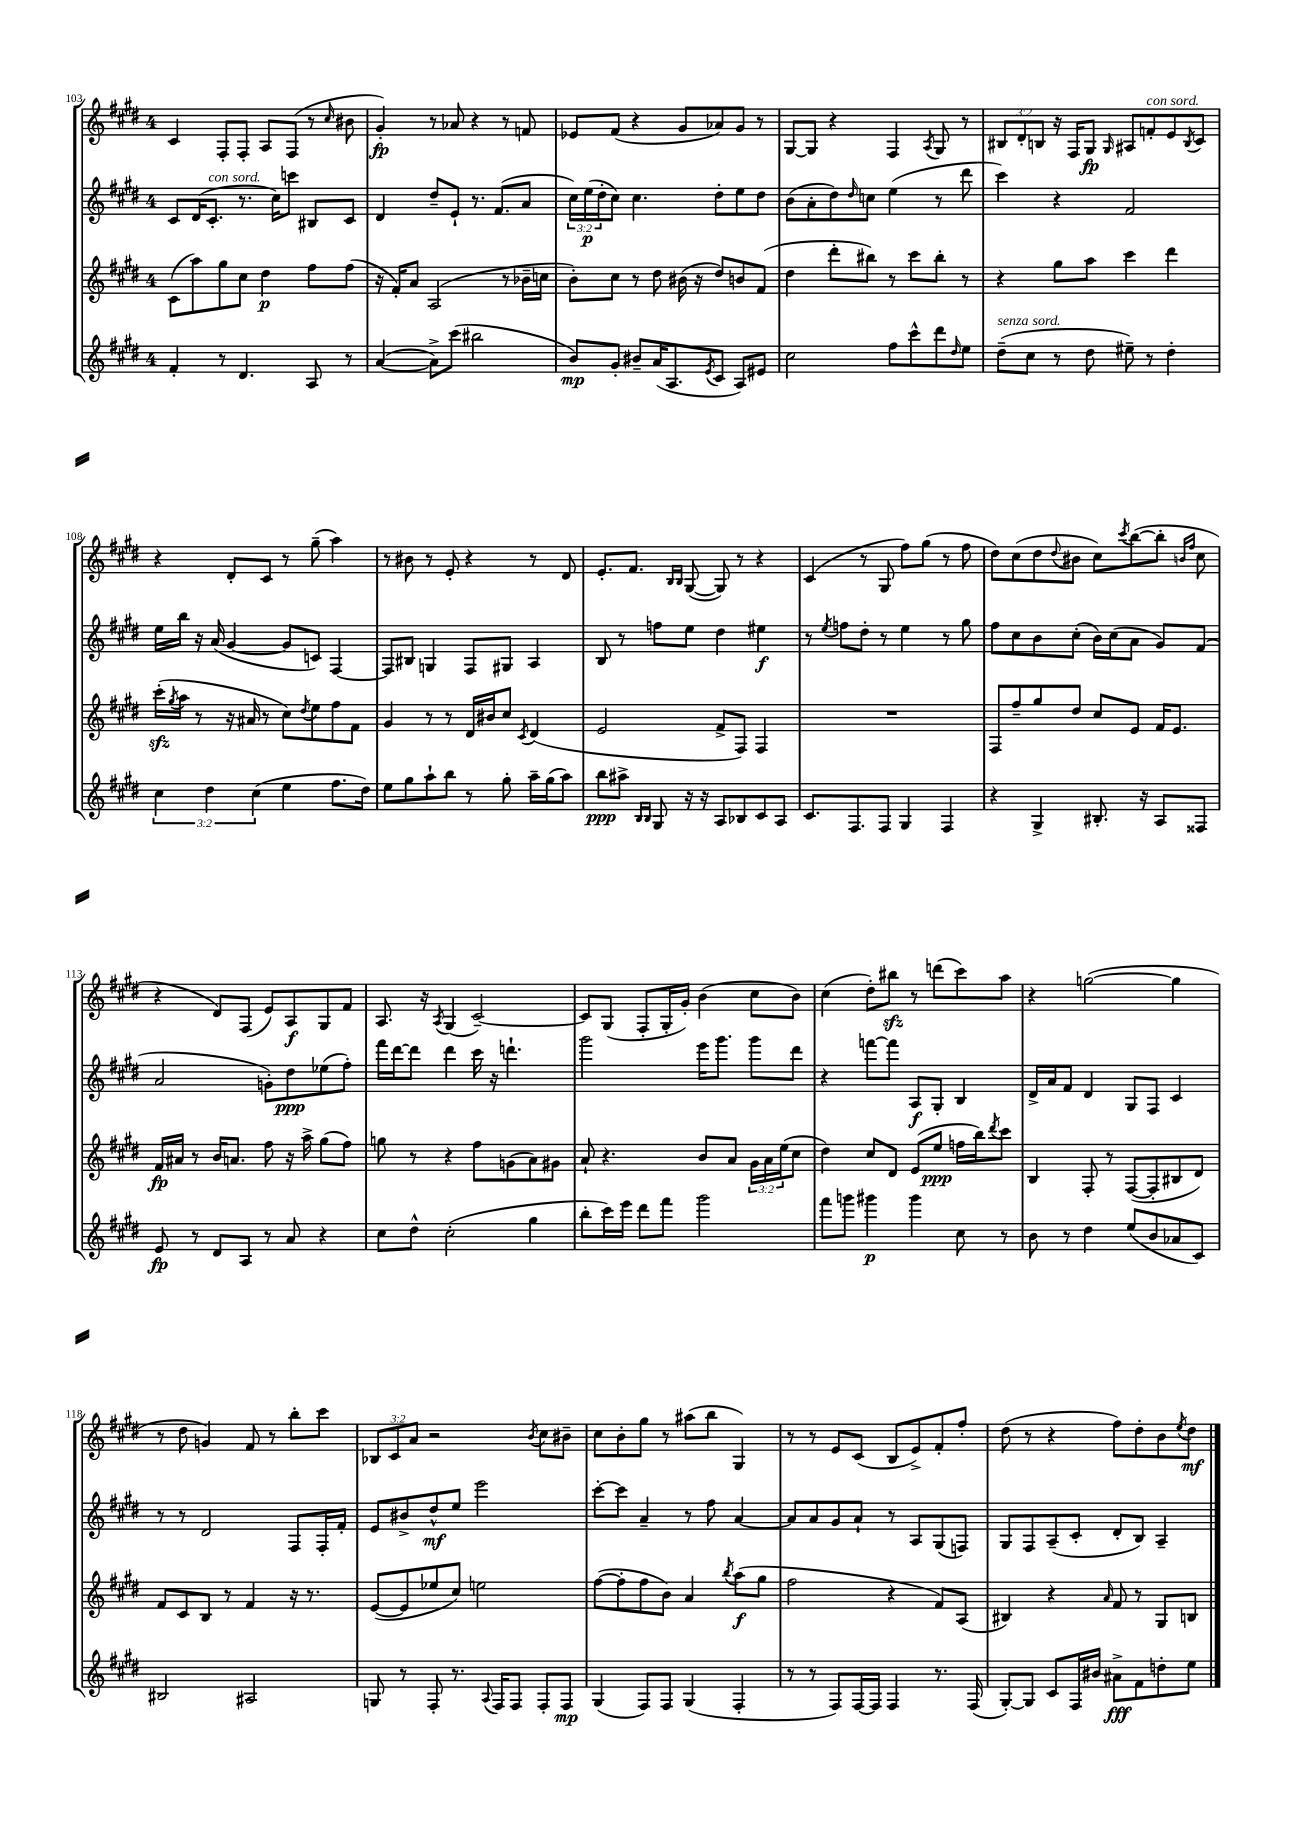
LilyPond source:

<<
\new StaffGroup <<
\new Staff = "s0" {
    \clef treble \key e \major \once \override Staff.TimeSignature.style = #'single-digit \time 4/4 \override Staff.TupletNumber.text = #tuplet-number::calc-fraction-text
    cis'4 fis8-. fis8-. a8 fis8( r8 \grace { cis''16 } bis'8 |
    gis'4-.\fp) r8 aes'8 r4 r8 f'8 |
    ees'8 fis'8( r4 gis'8 aes'8) gis'8 r8 |
    gis8~ gis8 r4 fis4 \acciaccatura { a8 } gis8 r8 |
    \tuplet 3/2 { bis8 dis'8-. b8 } r16 fis16 gis8\fp \grace { gis16 } ais8 f'8-.^\markup { \italic "con sord." } e'8 \acciaccatura { b8 } cis'8 |
    r4 dis'8-. cis'8 r8 gis''8--( a''4) |
    r8 bis'8 r8 e'8-. r4 r8 dis'8 |
    e'8.-. fis'8. \grace { b16 b16 } gis8~( gis8) r8 r4 |
    cis'4( r8 gis8 fis''8) gis''8( r8 fis''8 |
    dis''8) cis''8( dis''8 \appoggiatura { dis''8 } bis'8 cis''8) \acciaccatura { cis'''8 } b''8~( b''8-. \grace { b'16 fis''16 } cis''8 |
    r4 dis'8) fis8( e'8) a8\f gis8 fis'8 |
    a8. r16 \acciaccatura { a8 } gis4( cis'2~--) |
    cis'8 gis8( fis8-. gis16-. gis'16-.) b'4( cis''8 b'8) |
    cis''4( dis''8-.) bis''8\sfz r8 d'''8( cis'''8) a''8 |
    r4 g''2~( g''4 |
    r8 dis''8 g'4) fis'8 r8 b''8-. cis'''8 |
    \tuplet 3/2 { bes8 cis'8 a'8 } r2 \acciaccatura { b'8 } cis''8 bis'8-- |
    cis''8 b'8-. gis''8 r8 ais''8( b''8 gis4) |
    r8 r8 e'8 cis'8( b8 e'8->) fis'8-. fis''8-. |
    dis''8( r8 r4 fis''8) dis''8-. b'8 \acciaccatura { e''8 } dis''8\mf \bar "|." |
}
\new Staff = "s1" {
    \clef treble \key e \major \once \override Staff.TimeSignature.style = #'single-digit \time 4/4 \override Staff.TupletNumber.text = #tuplet-number::calc-fraction-text
    cis'8 dis'16( cis'8.-.^\markup { \italic "con sord." } r8. cis''16) c'''8 bis8 cis'8 |
    dis'4 dis''8-- e'8-! r8. fis'8.( a'8 |
    \tuplet 3/2 { cis''16) e''16\p( dis''16-. } cis''8) cis''4. dis''8-. e''8 dis''8 |
    b'8( a'8-. dis''8) \grace { dis''16 } c''8 e''4( r8 dis'''8 |
    cis'''4) r4 fis'2 |
    e''16 b''16 r16 a'16( gis'4~ gis'8 c'8) fis4~ |
    fis8 bis8 g4 fis8 gis8 a4 |
    b8 r8 f''8 e''8 dis''4 eis''4\f |
    r8 \acciaccatura { e''8 } f''8 dis''8-. r8 e''4 r8 gis''8 |
    fis''8 cis''8 b'8 cis''8-.( b'16) cis''16( a'8 gis'8) fis'8( |
    a'2 g'8-.) dis''8\ppp ees''8( fis''8-.) |
    fis'''16 dis'''16~ dis'''8 dis'''4 cis'''16 r16 d'''4.-! |
    gis'''2 e'''16 gis'''8. gis'''8 dis'''8 |
    r4 f'''8~ f'''8 a8\f gis8-. b4 |
    dis'16-> a'16 fis'8 dis'4 gis8 fis8 cis'4 |
    r8 r8 dis'2 fis8 fis16-. fis'16-. |
    e'8 bis'8-> dis''8-^\mf e''8 e'''2 |
    cis'''8~-. cis'''8 a'4-- r8 fis''8 a'4~ |
    a'8 a'8 gis'8 a'8-! r8 a8 gis8( f8) |
    gis8 fis8 a8--( cis'8-. dis'8-. b8) a4-- \bar "|." |
}
\new Staff = "s2" {
    \clef treble \key e \major \once \override Staff.TimeSignature.style = #'single-digit \time 4/4 \override Staff.TupletNumber.text = #tuplet-number::calc-fraction-text
    cis'8( a''8) gis''8 cis''8 dis''4\p fis''8 fis''8( |
    r16 fis'16-.) a'8 a2( r8 bes'16-- c''16 |
    b'8-.) cis''8 r8 dis''8 bis'16( r16 dis''8) b'8 fis'8( |
    dis''4 dis'''8-. bis''8) r8 cis'''8 bis''8-. r8 |
    r4 gis''8 a''8 cis'''4 dis'''4 |
    cis'''16-.\sfz( \acciaccatura { gis''8 } a''16 r8 r16 ais'16 r8 cis''8) \acciaccatura { dis''8 } e''8 fis''8 fis'8 |
    gis'4 r8 r8 dis'16 bis'16 cis''8 \acciaccatura { cis'8 } dis'4( |
    e'2 fis'8-> fis8) fis4 |
    R1 |
    fis8 fis''8-- gis''8 dis''8 cis''8 e'8 fis'16 e'8. |
    fis'16\fp ais'16 r8 b'16 a'8. fis''8 r16 a''16-> gis''8( fis''8) |
    g''8 r8 r4 fis''8 g'8( a'8) gis'8 |
    a'8-! r4. b'8 a'8 \tuplet 3/2 { gis'16 a'16 e''16( } cis''8 |
    dis''4) cis''8 dis'8 e'8( e''8\ppp f''16 b''16) \acciaccatura { dis'''8 } cis'''8 |
    b4 fis8-. r8 fis8~( fis8-. bis8 dis'8) |
    fis'8 cis'8 b8 r8 fis'4 r16 r8. |
    e'8~( e'8 ees''8 cis''8) e''2 |
    fis''8~( fis''8-. fis''8 b'8) a'4 \acciaccatura { b''8 } a''8\f( gis''8 |
    fis''2 r4 fis'8) a8( |
    bis4) r4 \grace { a'16 } fis'8 r8 gis8 b8 \bar "|." |
}
\new Staff = "s3" {
    \clef treble \key e \major \once \override Staff.TimeSignature.style = #'single-digit \time 4/4 \override Staff.TupletNumber.text = #tuplet-number::calc-fraction-text
    fis'4-. r8 dis'4. a8 r8 |
    a'4~( a'8->) cis'''8( bis''2 |
    b'8\mp) gis'8-. bis'8-- a'16( a8. \acciaccatura { e'8 } cis'8 a8) eis'8 |
    cis''2 fis''8 cis'''8-^ dis'''8 \grace { dis''16 } e''8 |
    dis''8--^\markup { \italic "senza sord." }( cis''8 r8 dis''8 eis''8--) r8 dis''4-. |
    \tuplet 3/2 { cis''4 dis''4 cis''4( } e''4 fis''8. dis''16) |
    e''8 gis''8 a''8-! b''8 r8 gis''8-. a''16-- gis''16( a''8) |
    b''8\ppp ais''8-> \grace { b16 b16 } gis8 r16 r16 a8 bes8 cis'8 a8 |
    cis'8. fis8. fis8 gis4 fis4 |
    r4 gis4-> bis8.-. r16 a8 fisis8 |
    e'8\fp r8 dis'8 a8 r8 a'8 r4 |
    cis''8 dis''8-^ cis''2-.( gis''4 |
    b''8-. cis'''16) e'''16 dis'''8 fis'''8 gis'''2 |
    fis'''8 g'''8 gis'''4\p gis'''4 cis''8 r8 |
    b'8 r8 dis''4 e''8( b'8 aes'8 cis'8) |
    bis2 ais2 |
    g8 r8 fis8-. r8. \appoggiatura { a8 } fis16 fis8 fis8-. fis8\mp |
    gis4( fis8) fis8 gis4( fis4-. |
    r8 r8 fis8) fis16~ fis16 fis4 r8. fis16( |
    gis8~-.) gis8 cis'8 fis16 bis'16 ais'8->\fff fis'8 d''8-. e''8 \bar "|." |
}
>>
>>
\layout { \context { \Score currentBarNumber = #103 } }
